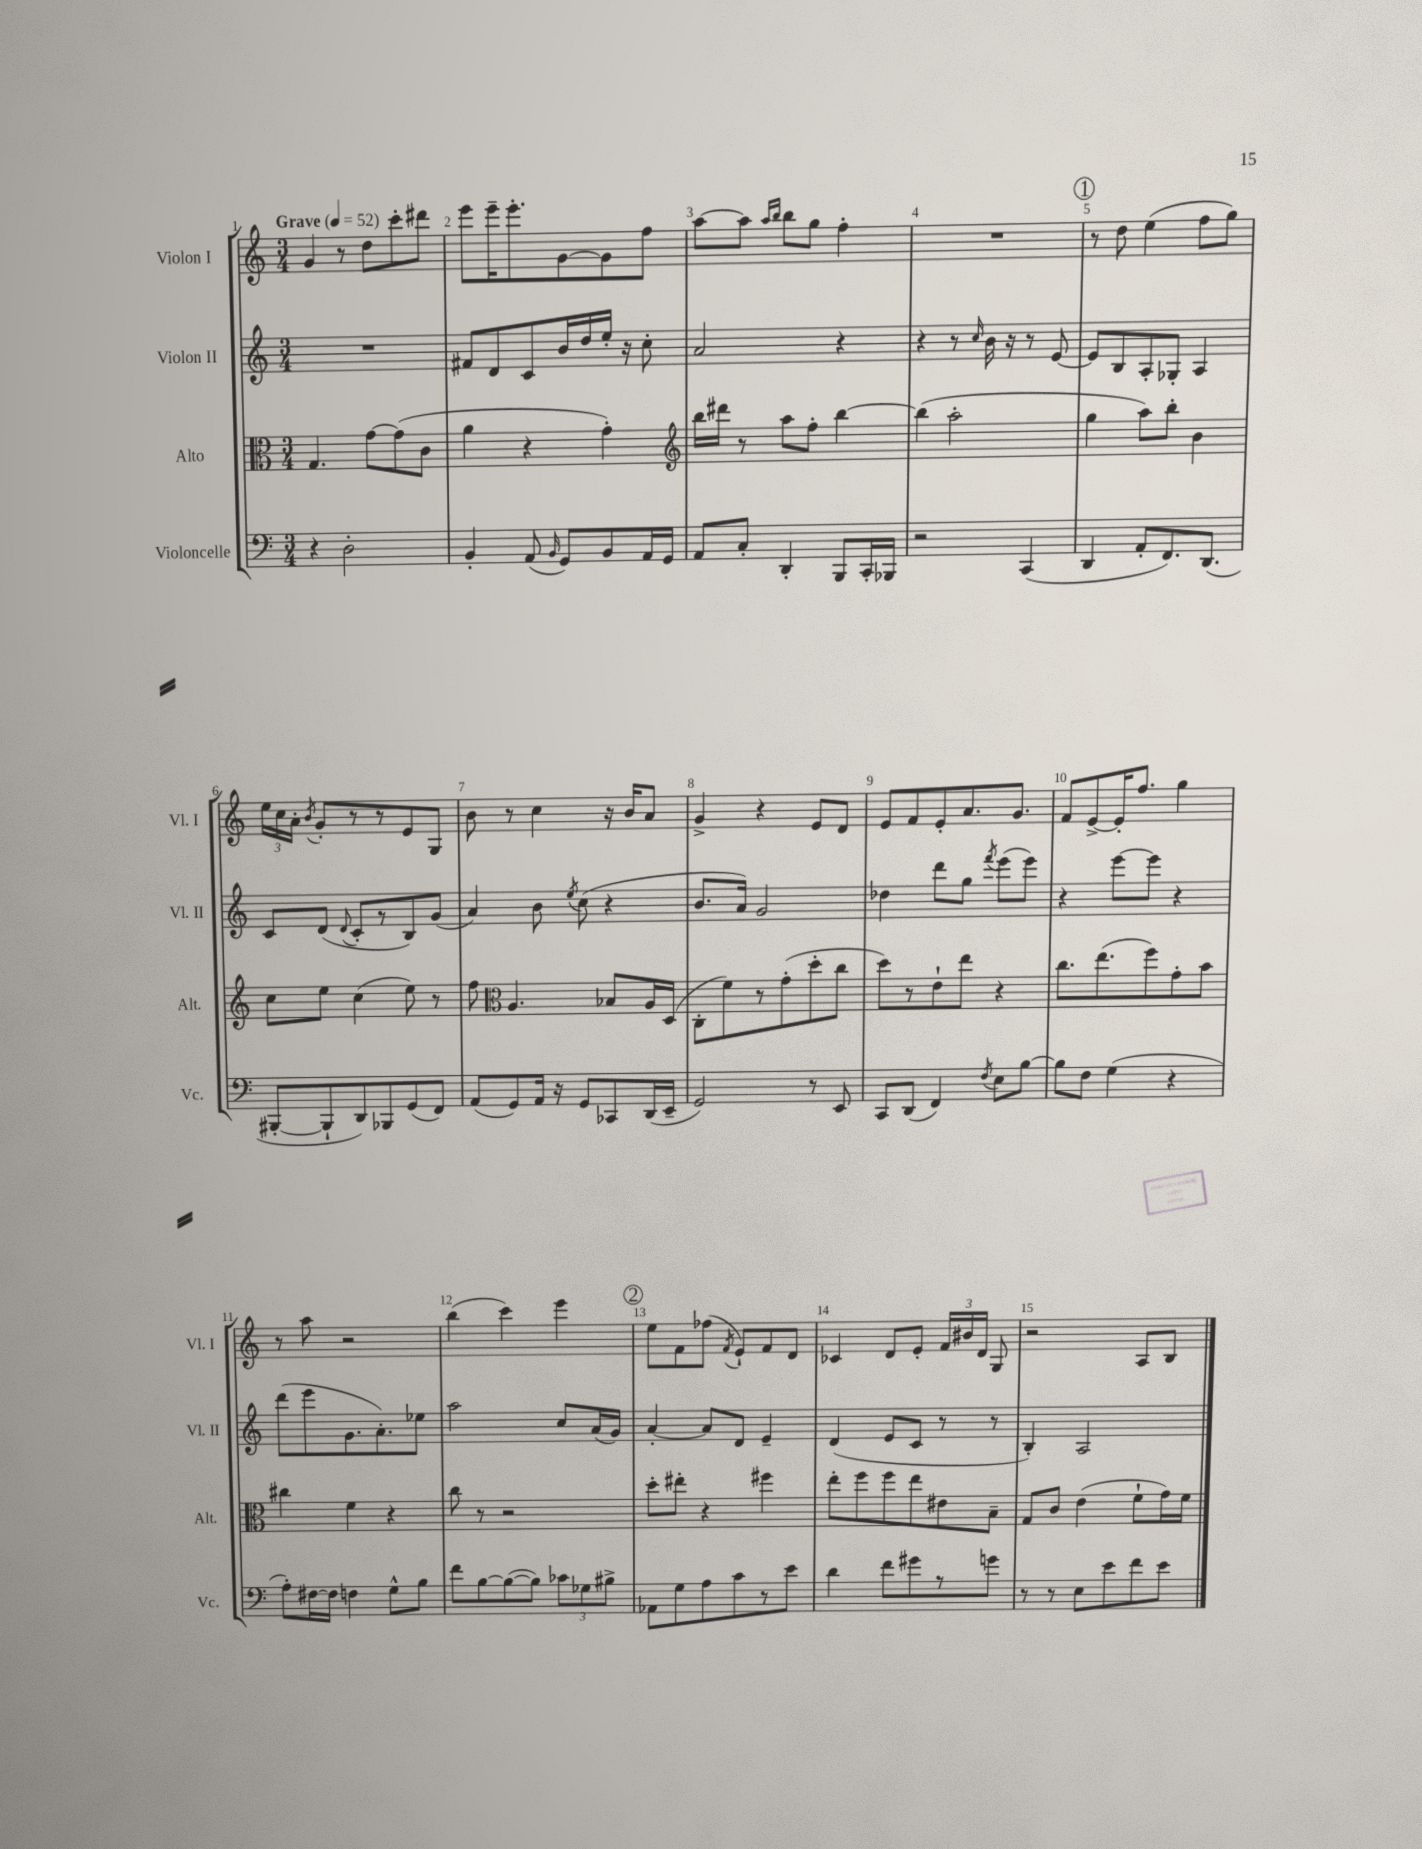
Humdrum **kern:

**kern	**kern	**kern	**kern
*part4	*part3	*part2	*part1
*staff4	*staff3	*staff2	*staff1
*I"Violoncelle	*I"Alto	*I"Violon II	*I"Violon I
*I'Vc.	*I'Alt.	*I'Vl. II	*I'Vl. I
*clefF4	*clefC3	*clefG2	*clefG2
*k[]	*k[]	*k[]	*k[]
*M3/4	*M3/4	*M3/4	*M3/4
*MM52	*MM52	*MM52	*MM52
=1	=1	=1	=1
!	!	!	!LO:TX:a:B:t=Grave
4r	4.G/	2.r	4g/
2D'\	.	.	8r
.	[8g\L	.	8dd\L
.	(8g\]	.	8ccc'\
.	8c\J	.	8ddd#X\J
=2	=2	=2	=2
4BB'/	4a\	8f#X/L	8eee\L
.	.	8d/	16eee~\K
.	.	.	8.eee'\
(8AA/	4r	8c/	.
16qqBB/	.	.	.
8GG/L)	.	16b/L	[8g\
.	.	16dd/	.
8BB/	4g'\)	16ee'/JJ	8g\]
.	.	16r	.
16AA/L	.	8cc'\	8ff\J
16GG/JJ	.	.	.
=3	=3	=3	=3
*	*clefG2	*	*
8AA/L	16bb\LL	2a/	[8aa\L
.	16ddd#X\JJ	.	.
8C'/J	8r	.	8aa\J]
.	.	.	16qqaa/LL
.	.	.	16qqbb/JJ
4DD'/	8aa\L	.	8bb\L
.	8ff'\J	.	8gg\J
8BBB/L	[4bb\	4r	4ff'\
16CC'/L	.	.	.
16BBB-X/JJ	.	.	.
=4	=4	=4	=4
2r	(4bb\]	4r	2.r
.	2aa'\	8r	.
.	.	16qqcc/	.
.	.	16b\	.
.	.	16r	.
(4CC/	.	8r	.
.	.	[8e/	.
!!LO:REH:place=s1:t=1
=5	=5	=5	=5
4DD/	4gg\	8e/L]	8r
.	.	8B/	8dd\
8AA'/L	8aa\L)	8A'/	(4ee\
8.FF/)	8bb'\J	8G-X'/J	.
.	4b\	4A/	8ff\L
(8.DD/J	.	.	.
.	.	.	8gg\J)
!!LO:LB:g=z
=6	=6	=6	=6
[8BBB#X'/L	8cc\L	8c/L	24ee\LL
.	.	.	24cc\
.	.	.	24a'\JJ
.	.	.	8qb/
8BBB#`/]	8ee\J	(8d/J	8g'/L
.	.	8qqd/	.
8DD/)	(4cc\	8c'/L	8r
8BBB-X/	.	8r	8r
(8GG/	8ee\)	8B/)	8e/
8FF/J)	8r	(8g/J	8G/J
=7	=7	=7	=7
(8AA/L	8ff\	4a/)	8b\
*	*clefC3	*	*
8GG/)	4.A/	.	8r
16AA/Jk	.	8b\	4cc\
16r	.	.	.
.	.	8qee/	.
8GG/L	.	(8cc\	.
8CC-X/	8B-X/L	4r	16r
.	.	.	16b/KL
(16DD/L	16A/L	.	8a/J
16EE~/JJ	(16D/JJ	.	.
=8	=8	=8	=8
2GG/)	8C'\L	8.b/L	4g^/
.	8f\)	.	.
.	.	16a/Jk)	.
.	8r	2g/	4r
.	(8g'\	.	.
8r	8dd'\	.	8e/L
8EE/	8cc\J	.	8d/J
=9	=9	=9	=9
8CC/L	8dd\L)	4dd-X\	8e/L
(8DD/J	8r	.	8f/
4FF/)	8e`\	8ddd\L	8e'/
.	8ee\J	8gg\J	8.a/
8qF/	.	8qfff/	.
8E\L	4r	(8eee\L	.
.	.	.	8.g/J
[8B\J	.	8eee\J)	.
=10	=10	=10	=10
8B\L]	8.cc\L	4r	8f/L
8F\J	.	.	[8e^/
.	(8.ee\	.	.
(4G\	.	[8eee\L	16e'/K]
.	.	.	8.ff/J
.	8ff\)	8eee\J]	.
4r	8g'\	4r	4gg\
.	8b\J	.	.
!!LO:LB:g=z
=11	=11	=11	=11
8A'\L)	4cc#X\	(8ddd\L	8r
[16F#X\L	.	8eee\	8aa\
16F#\JJ]	.	.	.
4Fn\	4f\	8.g\	2r
.	.	8.a'\)	.
8G^^\L	4r	.	.
8B\J	.	8ee-X\J	.
=12	=12	=12	=12
8f\L	8cc\	2aa\	(4bb\
[8B\	8r	.	.
(8B\_	2r	.	4ccc\)
8B\J])	.	.	.
12c-X\L	.	8cc/L	4eee\
12G-X\	.	.	.
.	.	(16a/L	.
12B#X^\J	.	.	.
.	.	16g/JJ)	.
!!LO:REH:place=s1:t=2
=13	=13	=13	=13
8AA-X\L	8dd'\L	[4a'/	8ee\L
8G\	8ee#X'\J	.	8f\
8A\	4r	8a/L]	(8ff-X\J
.	.	.	8qf/
8c\	.	8d/J	8e`/L)
8r	4ff#X\	4e~/	8f/
8e\J	.	.	8d/J
=14	=14	=14	=14
4d\	8ee'\L	(4d/	4c-X/
.	8ff\	.	.
8f\L	8ff\	8e/L	8d/L
8g#X\	8ee\	8c/J	8e'/J
8r	8e#X\	8r	24f/LL
.	.	.	24b#X/
.	.	.	24d/JJ
8gn\J	8B~\J	8r	8G/
=15	=15	=15	=15
8r	8G/L	4B'/)	2r
8r	8c/J	.	.
8E\L	(4e\	2A/	.
8e\	.	.	.
8f\	8f`\L	.	8A/L
8e\J	16g\L)	.	8B/J
.	16f\JJ	.	.
==	==	==	==
*-	*-	*-	*-
